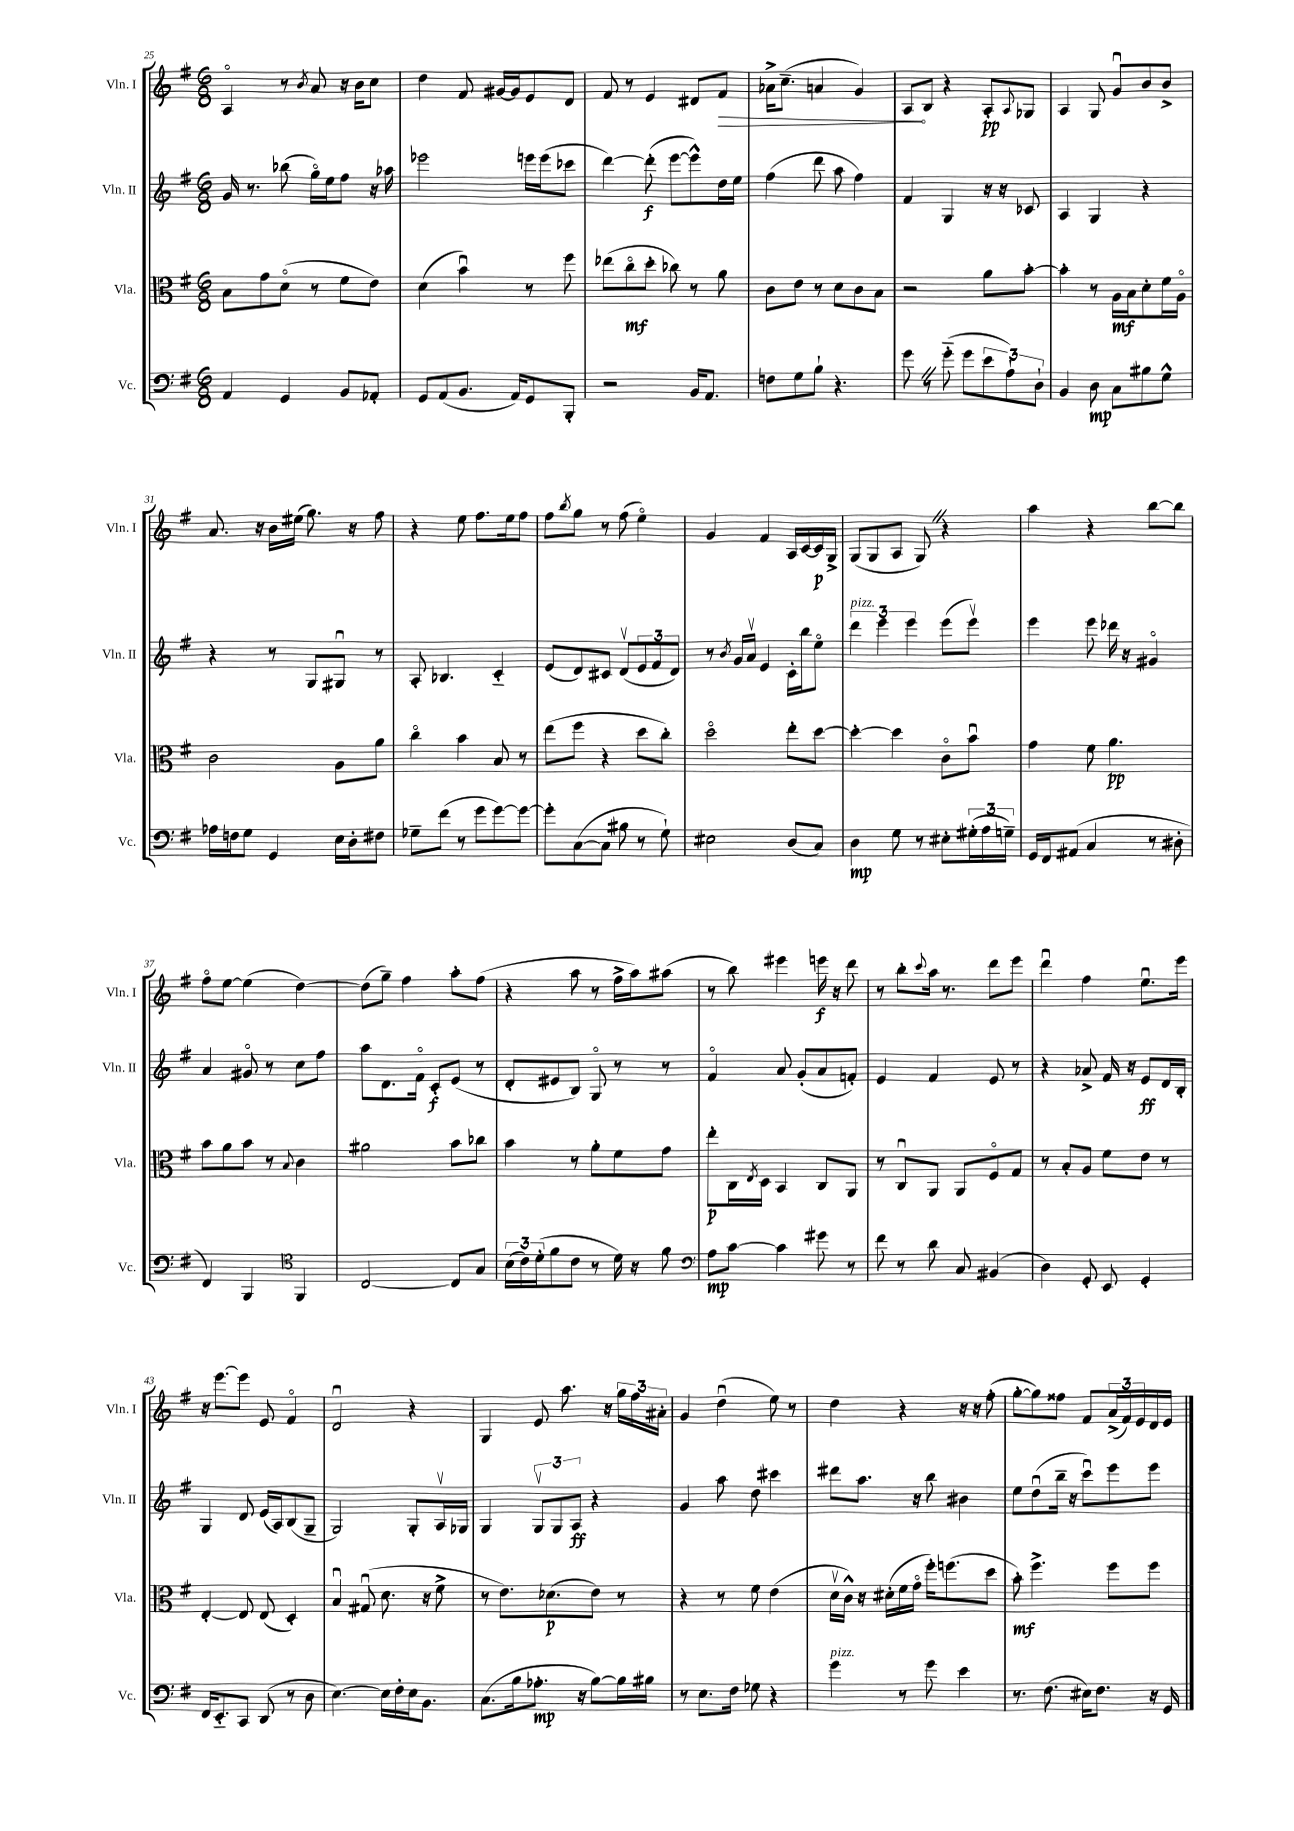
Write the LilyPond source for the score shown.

<<
\new StaffGroup <<
\new Staff = "s0" \with { instrumentName = "Vln. I" shortInstrumentName = "Vln. I" } {
    \clef treble \key g \major \numericTimeSignature \time 6/8
    a4\flageolet r8 \acciaccatura { b'8 } a'8 r16 b'16 c''8 |
    d''4 fis'8 gis'16~ gis'16 e'8 d'8 |
    fis'8 r8 e'4 dis'8 \once \override Hairpin.circled-tip = ##t fis'8\> |
    aes'16-> c''8.--( a'4 g'4) |
    a8\! b8 r4 a8-.\pp \appoggiatura { a8 } ges8 |
    a4 g8 g'8\downbow b'8 b'8-> |
    a'8. r16 b'16 eis''16( g''8.) r16 fis''8 |
    r4 e''8 fis''8. e''16 fis''8 |
    fis''8 \acciaccatura { b''8 } g''8 r8 fis''8( e''4\flageolet) |
    g'4 fis'4 a16 c'16~ c'16\p g16-> |
    g8( g8 a8 g8) \once \override BreathingSign.text = \markup { \musicglyph "scripts.caesura.straight" } \breathe r4 |
    a''4 r4 b''8~ b''8 |
    fis''8\flageolet e''8~ e''4( d''4~) |
    d''8( g''8--) fis''4 a''8-. fis''8( |
    r4 a''8 r8 fis''16-> a''16) ais''8( |
    r8 b''8) eis'''4 e'''16\f r16 d'''8 |
    r8 b''8-. \appoggiatura { c'''8 } a''16 r8. d'''8 e'''8 |
    d'''4\downbow fis''4 e''8.\downbow e'''16 |
    r16 e'''8.~ e'''8 e'8 fis'4\flageolet |
    d'2\downbow r4 |
    g4 e'8 a''8. r16 \tuplet 3/2 { g''16 fis''16 ais'16-. } |
    g'4 d''4\downbow( e''8) r8 |
    d''4 r4 r16 r16 fis''8-.( |
    g''8~-. g''8) fisis''8 fis'8 \tuplet 3/2 { a'16->( fis'16) e'16 } d'16 e'16 \bar "|." |
}
\new Staff = "s1" \with { instrumentName = "Vln. II" shortInstrumentName = "Vln. II" } {
    \clef treble \key g \major \numericTimeSignature \time 6/8
    g'16 r8. bes''8( g''16\flageolet) e''16 fis''8 r16 aes''16 |
    ees'''2 e'''16 e'''16( ces'''8 |
    d'''4~) d'''8-.\f( e'''8~ e'''8-^) d''16 e''16 |
    fis''4( d'''8 a''8 fis''4) |
    fis'4 g4 r16 r16 ces'8 |
    a4 g4 r4 |
    r4 r8 g8 gis8\downbow r8 |
    a8-. bes4. c'4-_ |
    e'8( d'8) cis'8 d'8\upbow( \tuplet 3/2 { e'8 fis'8 d'8) } |
    r8 \acciaccatura { b'8 } g'16 a'16\upbow e'4 c'16-. b''16 e''8\flageolet |
    \tuplet 3/2 { d'''4^\markup { \italic "pizz." } e'''4 e'''4 } e'''8( e'''8\upbow) |
    e'''4 e'''8 des'''16 r16 gis'4\flageolet |
    a'4 gis'8\flageolet r8 c''8 fis''8 |
    a''8 d'8. fis'16\flageolet c'8-.\f e'8( r8 |
    d'8-. eis'8 b8) g8\flageolet r8 r8 |
    fis'4\flageolet a'8 g'8-.( a'8 f'8-.) |
    e'4 fis'4 e'8 r8 |
    r4 aes'8-> fis'16 r16 e'8\ff d'16 b16-. |
    g4 d'8 e'16( a16) b8( g8-- |
    g2) g8-. a16\upbow ges16 |
    g4 \tuplet 3/2 { g8\upbow g8 a8\ff } r4 |
    g'4 a''8 d''8 cis'''4 |
    dis'''8 a''8. r16 b''8 bis'4 |
    e''8 d''8\downbow( b''16-- r16 c'''8\downbow) e'''8 e'''8 \bar "|." |
}
\new Staff = "s2" \with { instrumentName = "Vla." shortInstrumentName = "Vla." } {
    \clef alto \key g \major \numericTimeSignature \time 6/8
    b8 g'8 d'8\flageolet( r8 fis'8 e'8) |
    d'4( b'4\downbow) r8 fis''8 |
    ees''8( c''8\flageolet\mf d''8-. ces''8) r8 a'8 |
    c'8 e'8 r8 d'8 c'8 b8 |
    r2 a'8 b'8~-. |
    b'4-. r8 a16\mf b16 d'8-. fis'16 a16\flageolet |
    c'2 a8 a'8 |
    c''4\flageolet b'4 b8 r8 |
    e''8( fis''8 r4 d''8 c''8-.) |
    d''2\flageolet e''8-. d''8~ |
    d''4~-. d''4 c'8\flageolet b'8\downbow |
    g'4 fis'8 a'4.\pp |
    b'8 a'8 b'8 r8 \appoggiatura { b8 } c'4 |
    ais'2 b'8 ces''8 |
    b'4 r8 a'8-. fis'8 g'8 |
    e''8-.\p c16 \acciaccatura { e8 } d16 b,4 c8 a,8 |
    r8 c8\downbow a,8 a,8 fis8\flageolet g8 |
    r8 b8-. a8 fis'8 e'8 r8 |
    e4~-. e8 e8( d4-.) |
    b4\downbow gis8\downbow( d'8. r16 fis'8-> |
    r8 e'8.) des'8.\p( e'8) r8 |
    r4 r8 fis'8 e'4( |
    d'16\upbow c'16-^) r16 dis'16-.( fis'16 g'16\flageolet fis''16-.) f''8.( d''8 |
    b'8-.\mf) fis''4.-> fis''8 fis''8 \bar "|." |
}
\new Staff = "s3" \with { instrumentName = "Vc." shortInstrumentName = "Vc." } {
    \clef bass \key g \major \numericTimeSignature \time 6/8
    a,4 g,4 b,8 aes,8-. |
    g,8 a,8( b,8. a,16) g,8 b,,8-. |
    r2 b,16 a,8. |
    f8 g8 b8-! r4. |
    g'8 \once \override BreathingSign.text = \markup { \musicglyph "scripts.caesura.straight" } \breathe r8 g'8-_( g'8 \tuplet 3/2 { e'8 a8-!) d8-! } |
    b,4 d8\mp c8 bis8 g8-^ |
    aes16 f16 g8 g,4 e16 d16-. fis8 |
    ges8-- fis'8( r8 g'8 g'8~) g'8~ |
    g'8-. c8~( c8 bis8 r8 g8-!) |
    eis2 d8( c8) |
    d4\mp g8 r8 eis8-. \tuplet 3/2 { gis16-.( a16 g16--) } |
    g,16 fis,16 ais,8( c4 r8 dis8-. |
    fis,4) b,,4 \clef tenor fis,4 |
    c2~ c8 g8 |
    \tuplet 3/2 { b16( c'16) d'16-.( } fis'8 c'8 r8 d'16) r16 fis'8 |
    \clef bass a8\mp c'8~ c'4 gis'8 r8 |
    fis'8 r8 d'8 c8 bis,4( |
    d4) g,8-. e,8 g,4-. |
    fis,16 e,8.-_ c,8 d,8( r8 d8 |
    e4.~) e16 fis16-. e16 b,8. |
    c8.( b16 aes8.-.\mp r16 b8~) b16 bis16 |
    r8 e8. fis16 ges8 r4 |
    g'4^\markup { \italic "pizz." } r8 g'8 e'4 |
    r8. fis8.( eis16) fis8. r16 g,16 \bar "|." |
}
>>
>>
\layout { \context { \Score currentBarNumber = #25 } }
